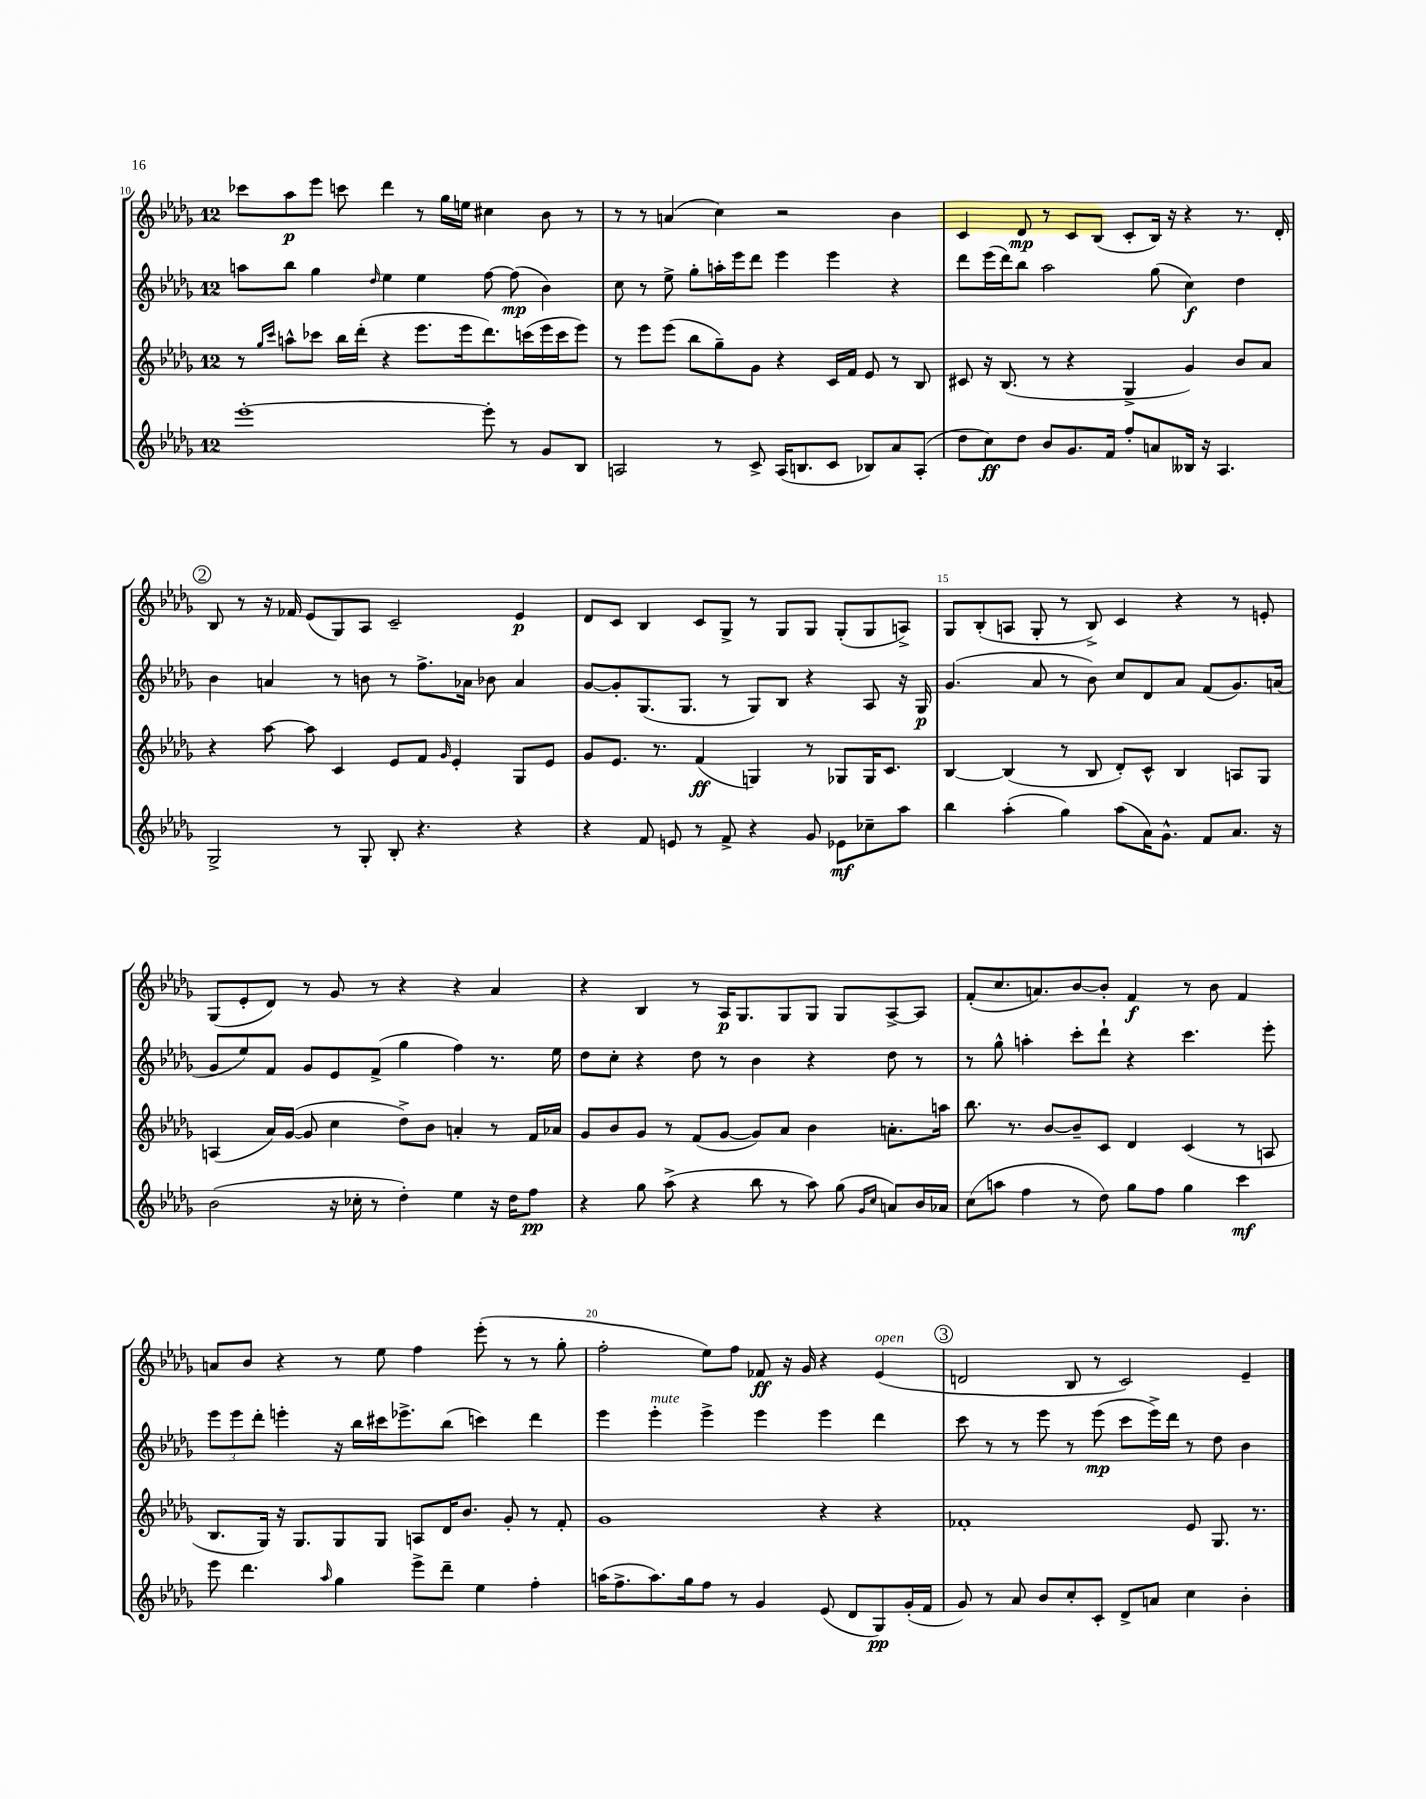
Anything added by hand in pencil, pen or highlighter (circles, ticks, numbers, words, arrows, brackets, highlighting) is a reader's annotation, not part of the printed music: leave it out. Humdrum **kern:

**kern	**kern	**kern	**kern
*staff4	*staff3	*staff2	*staff1
*clefG2	*clefG2	*clefG2	*clefG2
*k[b-e-a-d-g-]	*k[b-e-a-d-g-]	*k[b-e-a-d-g-]	*k[b-e-a-d-g-]
*M12/8	*M12/8	*M12/8	*M12/8
[1eee-'	8r	8aa	8ccc-
.	16qqgg-	.	.
.	16qqccc	.	.
.	8aa^^	8bb-	8aa-
.	8ccc-	4gg-	8eee-
.	16bb-	.	8ccc
.	(16ddd-'	.	.
.	.	16qqdd-	.
.	4r	4ee-	4ddd-
.	8.eee-	4ee-	8r
.	.	.	16gg-
.	16eee-	.	16ee
8eee-']	8.ddd-)	[8ff	4cc#
8r	.	(8ff]	.
.	(16ccc	.	.
8g-	16eee-	4b-)	8b-
.	16ccc	.	.
8B-	8eee-)	.	8r
=	=	=	=
2A	8r	8cc	8r
.	8eee-	8r	8r
.	(8eee-	8ee-^	(4a
.	8bb-	8gg-'	.
8r	8gg-~)	16aa'	4cc)
.	.	16eee-	.
8c^	8g-	8ddd-	.
(16A	4r	4eee-	2r
8.B	.	.	.
8c	16c	4eee-	.
.	16f	.	.
8B-)	8e-	.	.
8a-	8r	4r	4b-
(8A'	8B-	.	.
=	=	=	=
8dd-	8c#	8ddd-	4c
8cc)	16r	(16eee-	.
.	(8.B-	16ddd-)	.
8dd-	.	8bb-	8d-
8b-	8r	2aa-	8r
8.g-	4r	.	8c
.	.	.	(8B-
16f	.	.	.
8ff'	4G-^	.	8c'
8a	.	(8gg-	16B-)
.	.	.	16r
16B--	4g-)	4cc)	4r
16r	.	.	.
4.A-	.	.	.
.	8b-	4dd-	8.r
.	8a-	.	.
.	.	.	16d-'
=	=	=	=
2G-^	4r	4b-	8B-
.	.	.	8r
.	[8aa-	4a	16r
.	.	.	16f-
.	8aa-]	.	(8e-
8r	4c	8r	8G-)
8G-'	.	8b	8A-
8B-'	8e-	8r	2c~
4.r	8f	8.ff^	.
.	16qqg-	.	.
.	4e-'	.	.
.	.	16a-	.
.	.	8b-	.
4r	8G-	4a-	4e-
.	8e-	.	.
=	=	=	=
4r	8g-	[8g-	8d-
.	8.e-	8g-']	8c
8f	.	(8.G-	4B-
.	8.r	.	.
8e	.	.	.
.	.	8.G-	.
8r	(4f	.	8c
8f^	.	8r	8G-^
4r	4G)	8G-)	8r
.	.	8B-	8G-
8g-	8r	4r	8G-
8e-	8G-	.	(8G-'
8cc-~	16G-	8A-	8G-
.	8.c	.	.
8aa-	.	16r	8A^)
.	.	16G-	.
=	=	=	=
4bb-	[4B-	(4.g-	8G-
.	.	.	(8B-'
(4aa-'	(4B-]	.	8A
.	.	8a-	8G-'
4gg-)	8r	8r	8r
.	8B-	8b-)	8B-^)
(8aa-	8d-')	8cc	4c
16a-)	8c^^	8d-	.
8.g-^^	.	.	.
.	4B-	8a-	4r
8f	.	(8f	.
8.a-	8A	8.g-)	8r
.	8G-	.	8e'
16r	.	(16a	.
=	=	=	=
(2b-	(4A	8g-	(8G-
.	.	8ee-)	8e-'
.	16a-)	8f	8d-)
.	([16g-	.	.
.	8g-]	8g-	8r
16r	4cc	8e-	8g-
16cc-'	.	.	.
8r	.	(8f^	8r
4dd-')	8dd-^)	4gg-	4r
.	8b-	.	.
4ee-	4a'	4ff)	4r
16r	8r	8.r	4a-
16dd-	.	.	.
8ff	16f	.	.
.	16a-	16ee-	.
=	=	=	=
4r	8g-	8dd-	4r
.	8b-	8cc'	.
8gg-	8g-	4r	4B-
(8aa-^	8r	.	.
4r	(8f	8dd-	8r
.	[8g-	8r	16A-
.	.	.	8.G-
8bb-	8g-])	4b-	.
8r	8a-	.	8G-
8aa-)	4b-	4r	8G-
(8gg-	.	.	8G-
16qqg-	.	.	.
16qqcc	.	.	.
8a)	8.a'	8dd-	[8A-^
16b-	.	8r	8A-]
16a-	16aa	.	.
=	=	=	=
(8cc	8.bb-	8r	(8f'
8aa	.	8gg-^^	8.cc
.	8.r	.	.
4ff	.	4aa'	.
.	.	.	8.a)
.	[8b-	.	.
8r	8b-~]	8ccc'	[8b-
8dd-)	8c	8ddd-`	8b-']
8gg-	4d-	4r	4f
8ff	.	.	.
4gg-	(4c	4.ccc	8r
.	.	.	8b-
4ccc	8r	.	4f
.	8A	8eee-'	.
=	=	=	=
8eee-	8.B-	12eee-	8a
.	.	12eee-	.
4.ddd-	.	.	8b-
.	.	12ddd-'	.
.	16G-)	.	.
.	16r	4eee'	4r
.	8.G-	.	.
16qqaa-	.	.	.
4gg-	8G-	16r	8r
.	.	16bb-	.
.	8G-	16ccc#	8ee-
.	.	8.eee-^	.
8eee-^	8A	.	4ff
8ddd-~	16d-	(8bb-	.
.	8.b-	.	.
4ee-	.	4ccc)	(8eee-'
.	8g-'	.	8r
4ff'	8r	4ddd-	8r
.	8f'	.	8gg-'
=	=	=	=
(16aa	1g-	4eee-	2ff'
8.ff^	.	.	.
8.aa)	.	4eee-'	.
16gg-	.	.	.
8ff	.	4eee-^	8ee-)
8r	.	.	8ff
4g-	.	4eee-	8f-
.	.	.	16r
.	.	.	16g-
(8e-	4r	4eee-	4r
8d-	.	.	.
8G-)	4r	4ddd-	(4e-
(16g-'	.	.	.
16f	.	.	.
=	=	=	=
8g-)	1f-'	8ccc	2d
8r	.	8r	.
8a-	.	8r	.
8b-	.	8eee-	.
8cc'	.	8r	8B-
8c'	.	(8eee-	8r
8d-^	.	8ccc	2c)
8a	.	16eee-^)	.
.	.	16ddd-	.
4cc	8e-	8r	.
.	8.G-	8dd-	.
4b-'	.	4b-	4e-~
.	8.r	.	.
==	==	==	==
*-	*-	*-	*-
